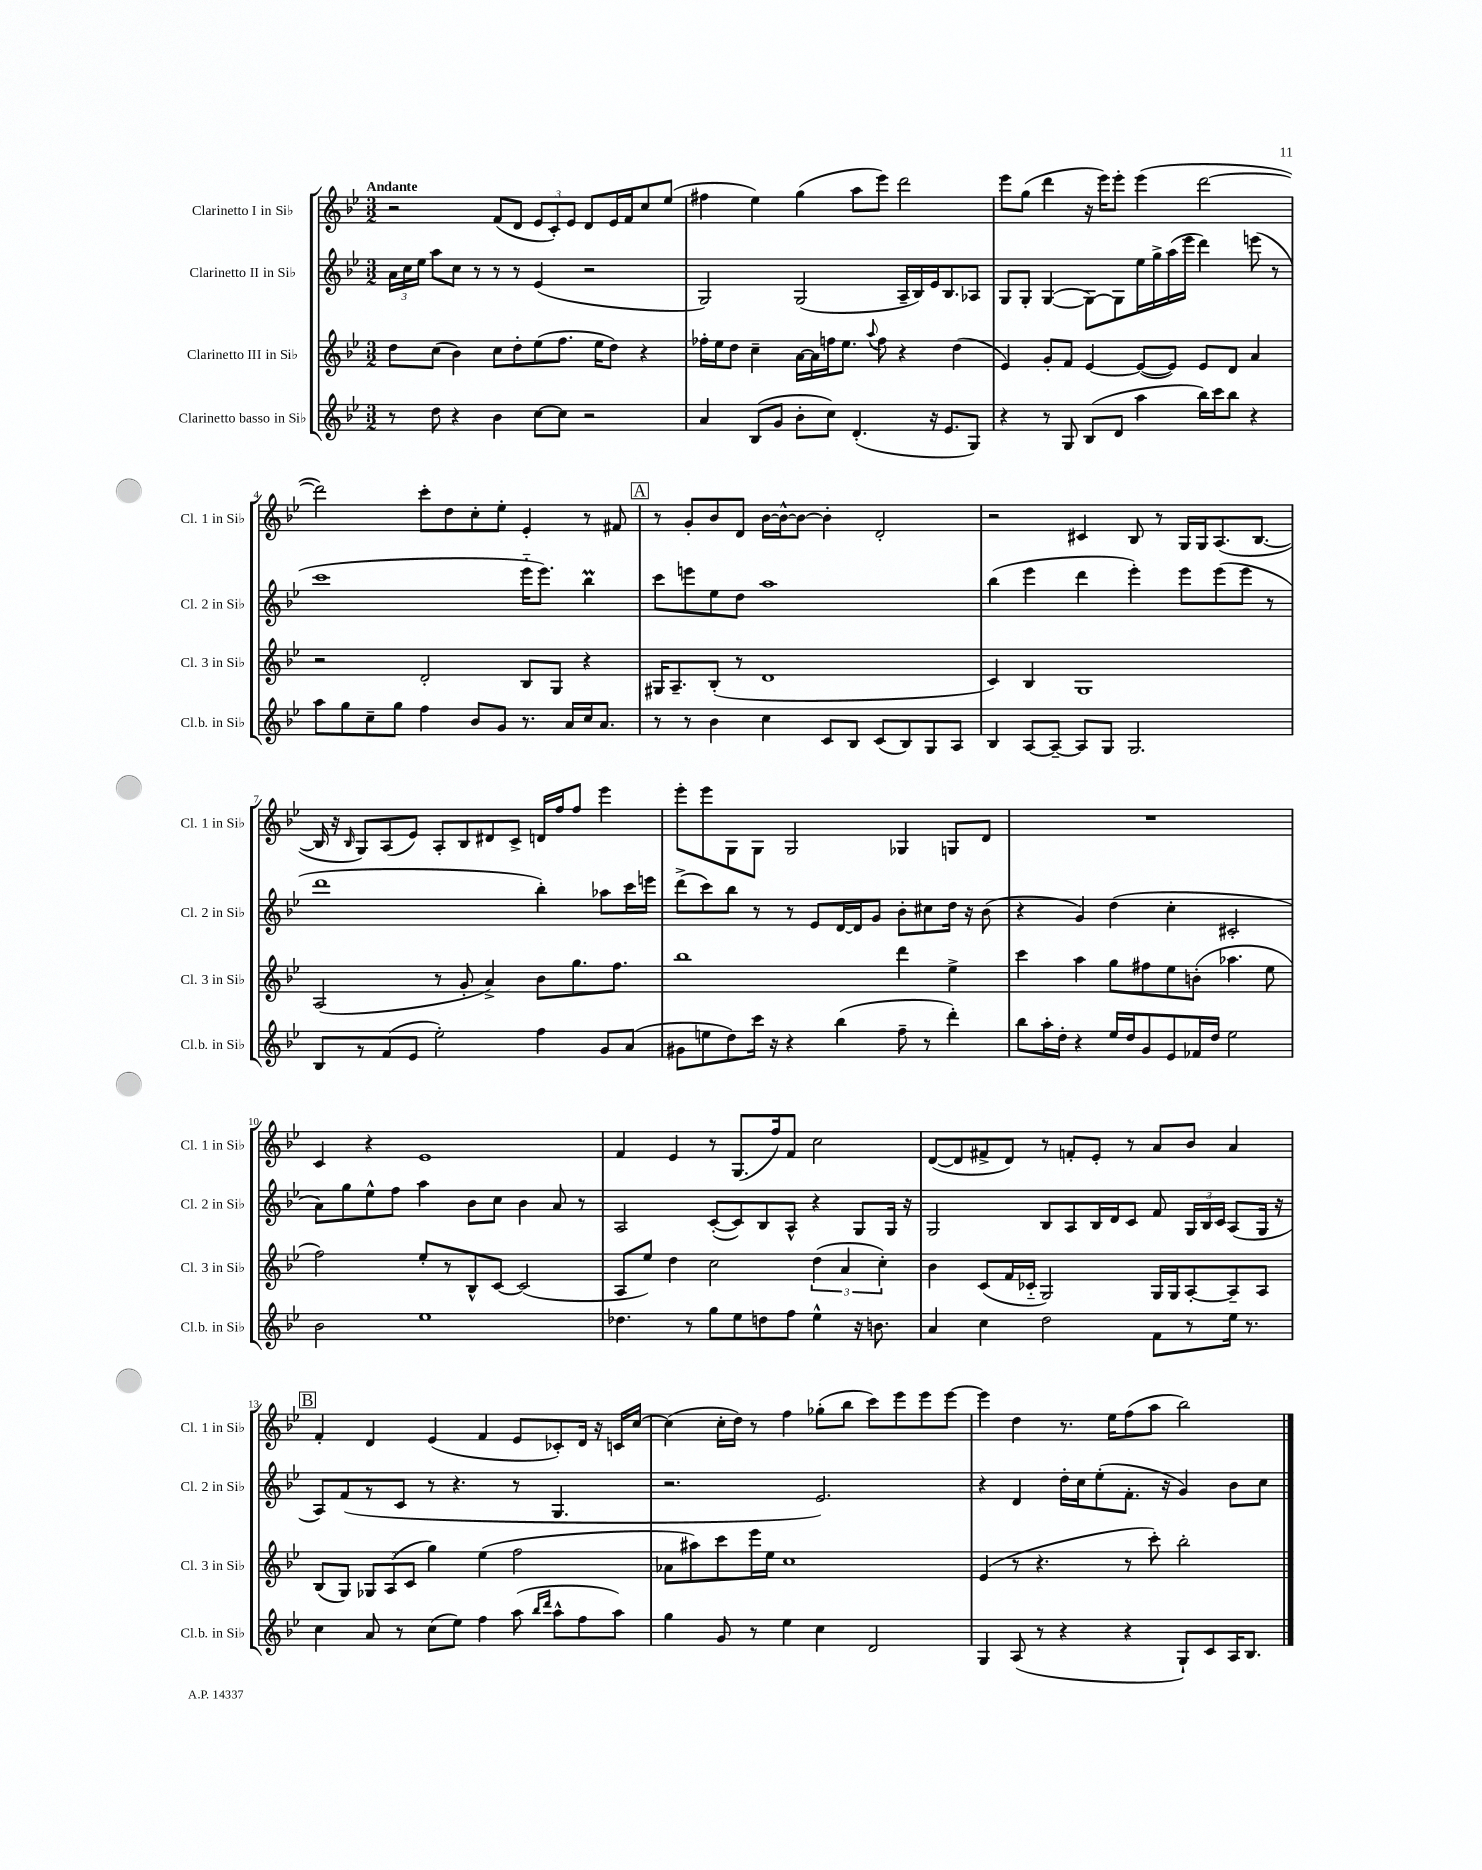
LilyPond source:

<<
\new StaffGroup <<
\new Staff = "s0" \with { instrumentName = "Clarinetto I in Sib" shortInstrumentName = "Cl. 1 in Sib" } {
    \clef treble \key bes \major \numericTimeSignature \time 3/2 \tempo "Andante"
    \autoBeamOff r2 f'8[( d'8] \tuplet 3/2 { ees'8[ c'8-.) ees'8] } d'8[ ees'16 f'16 c''8 ees''8]( |
    fis''4 ees''4) g''4( a''8[ ees'''8]) d'''2 |
    ees'''8[ g''8]( d'''4 r16 ees'''16[) ees'''8]-. ees'''4( d'''2~ |
    d'''2) c'''8[-. d''8 c''8-. ees''8]-. ees'4-. r8 fis'8 |
    \mark \markup { \box "A" } r8 g'8[-. bes'8 d'8] bes'16[~ bes'16~-^ bes'8]~ bes'4-. d'2-. |
    r2 cis'4 bes8 r8 g16[ g16 a8.( bes8.]~ |
    bes16 r16 \grace { bes16 } g8[) a8( ees'8]) a8[-. bes8 dis'8 c'8]-> d'16[ f''16 f''8] ees'''4 |
    ees'''8[-. ees'''8 g8 g8] g2 ges4 g8[ d'8] |
    R1. |
    c'4 r4 ees'1 |
    f'4 ees'4 r8 g8.[( f''16) f'8] c''2 |
    d'8[~( d'8 fis'8-> d'8]) r8 f'8[-. ees'8]-. r8 a'8[ bes'8] a'4 |
    \mark \markup { \box "B" } f'4-. d'4 ees'4( f'4 ees'8[ ces'8-.) d'16] r16 c'16[ c''16]~ |
    c''4( c''16[-. d''16]) r8 f''4 ges''8[-.( bes''8] c'''8[) ees'''8 ees'''8 ees'''8]~ |
    ees'''4 d''4 r8. ees''16[ f''8( a''8] bes''2) \bar "|." |
}
\new Staff = "s1" \with { instrumentName = "Clarinetto II in Sib" shortInstrumentName = "Cl. 2 in Sib" } {
    \clef treble \key bes \major \numericTimeSignature \time 3/2
    \autoBeamOff \tuplet 3/2 { a'16[ c''16 ees''16] } a''8[ c''8] r8 r8 r8 ees'4( r2 |
    g2) g2( a16[-- bes16) ees'16 bes8. aes8] |
    g8[ g8]-. g4~( g8[~) g8 ees''16 g''16-> a''16( ees'''16] d'''4) e'''8( r8 |
    c'''1 ees'''16[-_ ees'''8.]) bes''4\prall |
    \mark \markup { \box "A" } c'''8[ e'''8 ees''8 d''8] a''1 |
    bes''4( ees'''4 d'''4 ees'''4-.) ees'''8[ ees'''8( ees'''8] r8 |
    d'''1 bes''4-.) aes''8[ c'''16 e'''16] |
    d'''8[->( c'''8) bes''8] r8 r8 ees'8[ d'16~ d'16 g'8] bes'8[-. cis''8 d''16] r16 bes'8( |
    r4 g'4) d''4( c''4-. cis'2-. |
    a'8[) g''8 ees''8-^ f''8] a''4 bes'8[ c''8] bes'4 a'8 r8 |
    a2 c'8[~-.( c'8) bes8 a8]-^ r4 g8[ g16] r16 |
    g2 bes8[ a8 bes16 d'16 c'8] f'8 \tuplet 3/2 { g16[ bes16 c'16] } a8[( g16] r16 |
    \mark \markup { \box "B" } a8[) f'8( r8 c'8] r8 r4. r8 g4. |
    r2. ees'2.) |
    r4 d'4 d''16[-. c''16 ees''8-.( f'8.]-. r16 g'4) bes'8[ c''8] \bar "|." |
}
\new Staff = "s2" \with { instrumentName = "Clarinetto III in Sib" shortInstrumentName = "Cl. 3 in Sib" } {
    \clef treble \key bes \major \numericTimeSignature \time 3/2
    \autoBeamOff d''8[ c''8]( bes'4) c''8[ d''8-. ees''8( f''8.] ees''16[ d''8]) r4 |
    fes''16[-. ees''16 d''8] c''4-- a'16[~ a'16 f''16 ees''8.] \appoggiatura { a''8 } f''8 r4 d''4( |
    ees'4) g'8[-. f'8] ees'4~ ees'8[~( ees'8]) ees'8[ d'8] a'4 |
    r2 d'2-. bes8[ g8] r4 |
    \mark \markup { \box "A" } gis16[ a8.-- bes8]-.( r8 d'1 |
    c'4) bes4 g1 |
    a2( r8 g'8-. a'4->) bes'8[ g''8. f''8.] |
    bes''1 d'''4 ees''4-> |
    c'''4 a''4 g''8[ fis''8 ees''8 b'8]-.( aes''4. ees''8 |
    f''2) ees''8[-. r8 bes8-^ c'8]~ c'2( |
    a8[ ees''8]) d''4 c''2 \tuplet 3/2 { d''4( a'4 c''4-.) } |
    bes'4 c'8[( f'16 ces'16]-_ g2) g16[ g16 a8~-. a8-- a8] |
    \mark \markup { \box "B" } bes8[( g8]) \tuplet 3/2 { ges8[ a8( c'8] } g''4) ees''4( f''2 |
    aes'8[ ais''8) c'''8 ees'''16 ees''16] c''1 |
    ees'4( r8 r4. r8 c'''8-.) bes''2-. \bar "|." |
}
\new Staff = "s3" \with { instrumentName = "Clarinetto basso in Sib" shortInstrumentName = "Cl.b. in Sib" } {
    \clef treble \key bes \major \numericTimeSignature \time 3/2
    \autoBeamOff r8 d''8 r4 bes'4 c''8[~ c''8] r2 |
    a'4 bes8[( g'8] bes'8[-. c''8]) d'4.-.( r16 ees'8.[ g8]) |
    r4 r8 g8 bes8[( d'8] a''4 bes''16[) c'''16 bes''8] r4 |
    a''8[ g''8 c''8-- g''8] f''4 bes'8[ g'8] r8. a'16[ c''16 a'8.] |
    \mark \markup { \box "A" } r8 r8 bes'4 c''4 c'8[ bes8] c'8[( bes8) g8 a8] |
    bes4 a8[~ a8]~-- a8[ g8] g2. |
    bes8[ r8 f'8( ees'8] ees''2-.) f''4 g'8[ a'8]( |
    gis'8[ e''8 d''8) c'''16] r16 r4 bes''4( f''8-- r8 d'''4-.) |
    bes''8[ a''16-. d''16]-. r4 ees''16[ d''16 g'8 ees'8 fes'16 d''16] ees''2 |
    bes'2 ees''1 |
    des''4. r8 g''8[ ees''8 d''8 f''8] ees''4-^ r16 b'8. |
    a'4 c''4 d''2 f'8[ r8 ees''16] r8. |
    \mark \markup { \box "B" } c''4 a'8 r8 c''8[( ees''8]) f''4 a''8( \grace { bes''16[ d'''16] } a''8[-^ f''8 a''8]) |
    g''4 g'8 r8 ees''4 c''4 d'2 |
    g4 a8( r8 r4 r4 g8[-!) c'8 a16 bes8.] \bar "|." |
}
>>
>>
